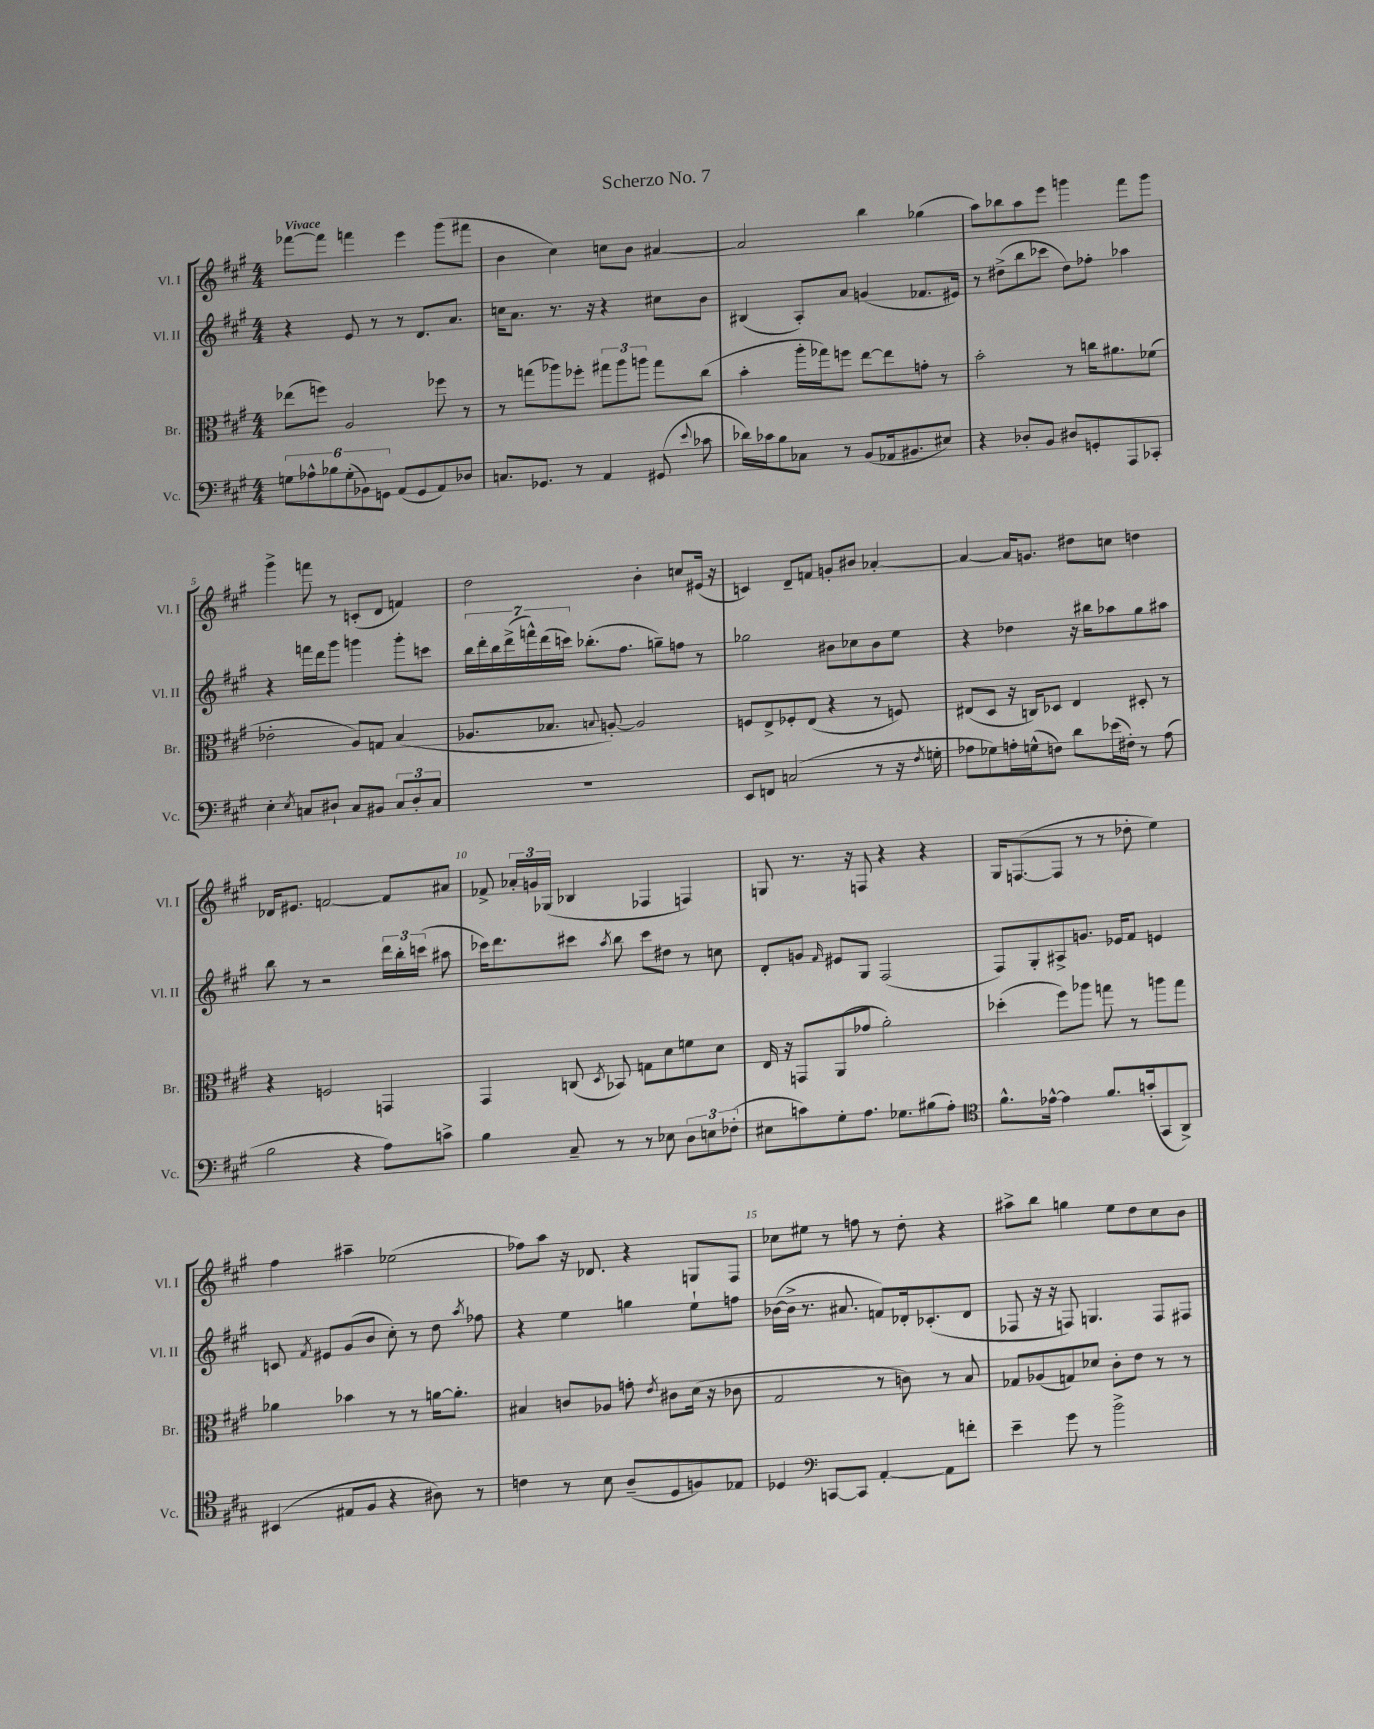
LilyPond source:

\header { title = "Scherzo No. 7" }
<<
\new StaffGroup <<
\new Staff = "s0" \with { instrumentName = "Vl. I" shortInstrumentName = "Vl. I" } {
    \clef treble \key a \major \numericTimeSignature \time 4/4 \tempo "Vivace"
    \autoBeamOff fes'''8[~ fes'''8] f'''4 e'''4 gis'''8[( fis'''8] |
    b'4 cis''4) c''8[ b'8] ais'4~ |
    ais'2 b''4 ges''4( |
    a''8[) bes''8 a''8 e'''8] g'''4 fis'''8[ g'''8] |
    gis'''4-> f'''8 r8 c'8[-.( d'8] f'4) |
    d''2 b'4-. c''8[ eis'16]( r16 |
    c'4) d'8[-- f'8] g'8[-. bis'8] aes'4~-. |
    aes'4~ aes'16[ g'8.] dis''8[ c''8] d''4 |
    des'16[ eis'8.] f'2~ f'8[ ais'8] |
    fes'8-> \tuplet 3/2 { aes'16[-. g'16 ges16]( } bes4 fes4 f4) |
    g8 r8. r16 f8 r4 r4 |
    gis16[ f8.~( f8] r8 r8 des''8-. e''4) |
    fis''4 ais''4-- ees''2( |
    fes''8[) a''8] r16 des'8. r4 g8[ fis8] |
    ces''8[ eis''8] r8 f''8 r8 d''8-. r4 |
    ais''8[-> b''8] g''4 e''8[ d''8 cis''8 b'8] \bar "|." |
}
\new Staff = "s1" \with { instrumentName = "Vl. II" shortInstrumentName = "Vl. II" } {
    \clef treble \key a \major \numericTimeSignature \time 4/4
    \autoBeamOff r4 e'8 r8 r8 d'8.[ a'8.] |
    c''16[ a'8.] r8. r16 r4 cis''8[ b'8] |
    bis4( a8[-.) a'8] g'4( fes'8.[ eis'16]) |
    r8 dis''8[->( b''8 ces'''8] dis''8[) fes''8]-. aes''4 |
    r4 f'''16[ d'''16 gis'''8] g'''4 g'''8[-. c'''8] |
    \tuplet 7/4 { b''16[ d'''16-. b''16 d'''16->( f'''16-^) d'''16( c'''16]) } bes''8.[-.( fis''8.] g''8[--) f''8] r8 |
    ges''2 bis'8[ ces''8 bis'8 e''8] |
    r4 des''4 r16 bis''16[ aes''8 gis''8 ais''8] |
    b''8 r8 r2 \tuplet 3/2 { d'''16[ b''16-. c'''16]( } ais''8 |
    ces'''16[) d'''8. cis'''8] \acciaccatura { a''8 } b''8 cis'''8[ dis''8] r8 c''8 |
    d'8[-. g'8] \grace { fis'16 } eis'8[ gis8] fis2( |
    fis8[) gis8-. ais8-> g'8.] ees'16[ fis'8] e'4 |
    c'8 \acciaccatura { fis'8 } eis'8[ gis'8( b'8] cis''8-.) r8 d''8 \acciaccatura { a''8 } fes''8 |
    r4 e''4 g''4 e''8[-! f''8] |
    bes'16[~( bes'16]-> r8. ais'8. f'8[) des'16-. ces'8.-.( des'8] |
    fes8 r16 r16 f8) g4. f8[ fis8] \bar "|." |
}
\new Staff = "s2" \with { instrumentName = "Br." shortInstrumentName = "Br." } {
    \clef alto \key a \major \numericTimeSignature \time 4/4
    \autoBeamOff ees''8[( f''8]) a2 fes''8 r8 |
    r8 g''8[( aes''8) fes''8]-. \tuplet 3/2 { gis''8[ aes''8 a''8] } gis''8[ cis''8]( |
    b'4-. a''16[-. ges''16) f''8] e''8[~ e''8 g'8]-. r8 |
    b'2-. r8 c''16[ ais'8. fes'8]( |
    ees'2-. a8[) g8] b4( |
    aes8.[ bes8.] \appoggiatura { b8 } a8~-.) a2 |
    f8[ e8-> fes8-. e8]( r4 r8 f8) |
    eis8[( d8] r16 c16[) des8] eis4 dis8-. r8 |
    r4 f2 g,4 |
    gis,4 c8( \acciaccatura { d8 } bes,8) g8[ d'8 f'8 d'8] |
    e16 r16 g,8[ a,8( ges'8] a'2-.) |
    des''4-.( fis''8[) aes''8] g''8 r8 a''8[ g''8] |
    aes'4 bes'4 r8 r8 a'16[~ a'8.]-. |
    bis4 c'8[ aes8] g'8-. \acciaccatura { e'8 } cis'8[ d'16]( r16 ces'8 |
    gis2 r8 c'8) r8 b8 |
    ges8[ aes8( g8) des'8] cis'8[-. e'8] r8 r8 \bar "|." |
}
\new Staff = "s3" \with { instrumentName = "Vc." shortInstrumentName = "Vc." } {
    \clef bass \key a \major \numericTimeSignature \time 4/4
    \autoBeamOff \tuplet 6/4 { g8[ aes8-^ bes8 g8-.( bes,8) g,8] } a,8[( g,8 a,8) des8] |
    c8.[ ges,8.] r8 a,4 gis,8( \appoggiatura { e'8 } ces'8 |
    des'16[) ces'16 b8 ces8] r8 b,8[( aes,16 bis,8. eis8]) |
    r4 des8[-. b,8] dis8[ g,8-. a,,8 ces,8]-. |
    e4-. \acciaccatura { e8 } c8[ dis8]-! c8[ bis,8] \tuplet 3/2 { c8[ dis8-. c8] } |
    R1 |
    e,8[ f,8] c2( r8 r16 \acciaccatura { fis8 } g16-. |
    aes8[ ges8) a16-. g16-^( f8]) d'8[ ees'16( fis16]-.) r8 a8( |
    b2 r4 a8[) c'8]-> |
    b4 cis8-- r8 r8 ees8 \tuplet 3/2 { d8[ e8 fes8]-.( } |
    eis8[ c'8) gis8-. a8.] ges8.[ bis8( a8]-.) |
    \clef tenor fis'8.[-^ ees'16]~-^ ees'4 fis'8.[ g'16-.( gis,8 a,8]->) |
    bis,4( eis8[ fis8] r4 ais8) r8 |
    c'4 r8 b8 a8[--( d8 f8) ees8] |
    des4 \clef bass c,8[~ c,8] a,4~-. a,8[ f'8]-. |
    e'4-- gis'8 r8 b'2-> \bar "|." |
}
>>
>>
\layout { \context { \Score \override BarNumber.break-visibility = ##(#f #t #t) barNumberVisibility = #(every-nth-bar-number-visible 5) } }
